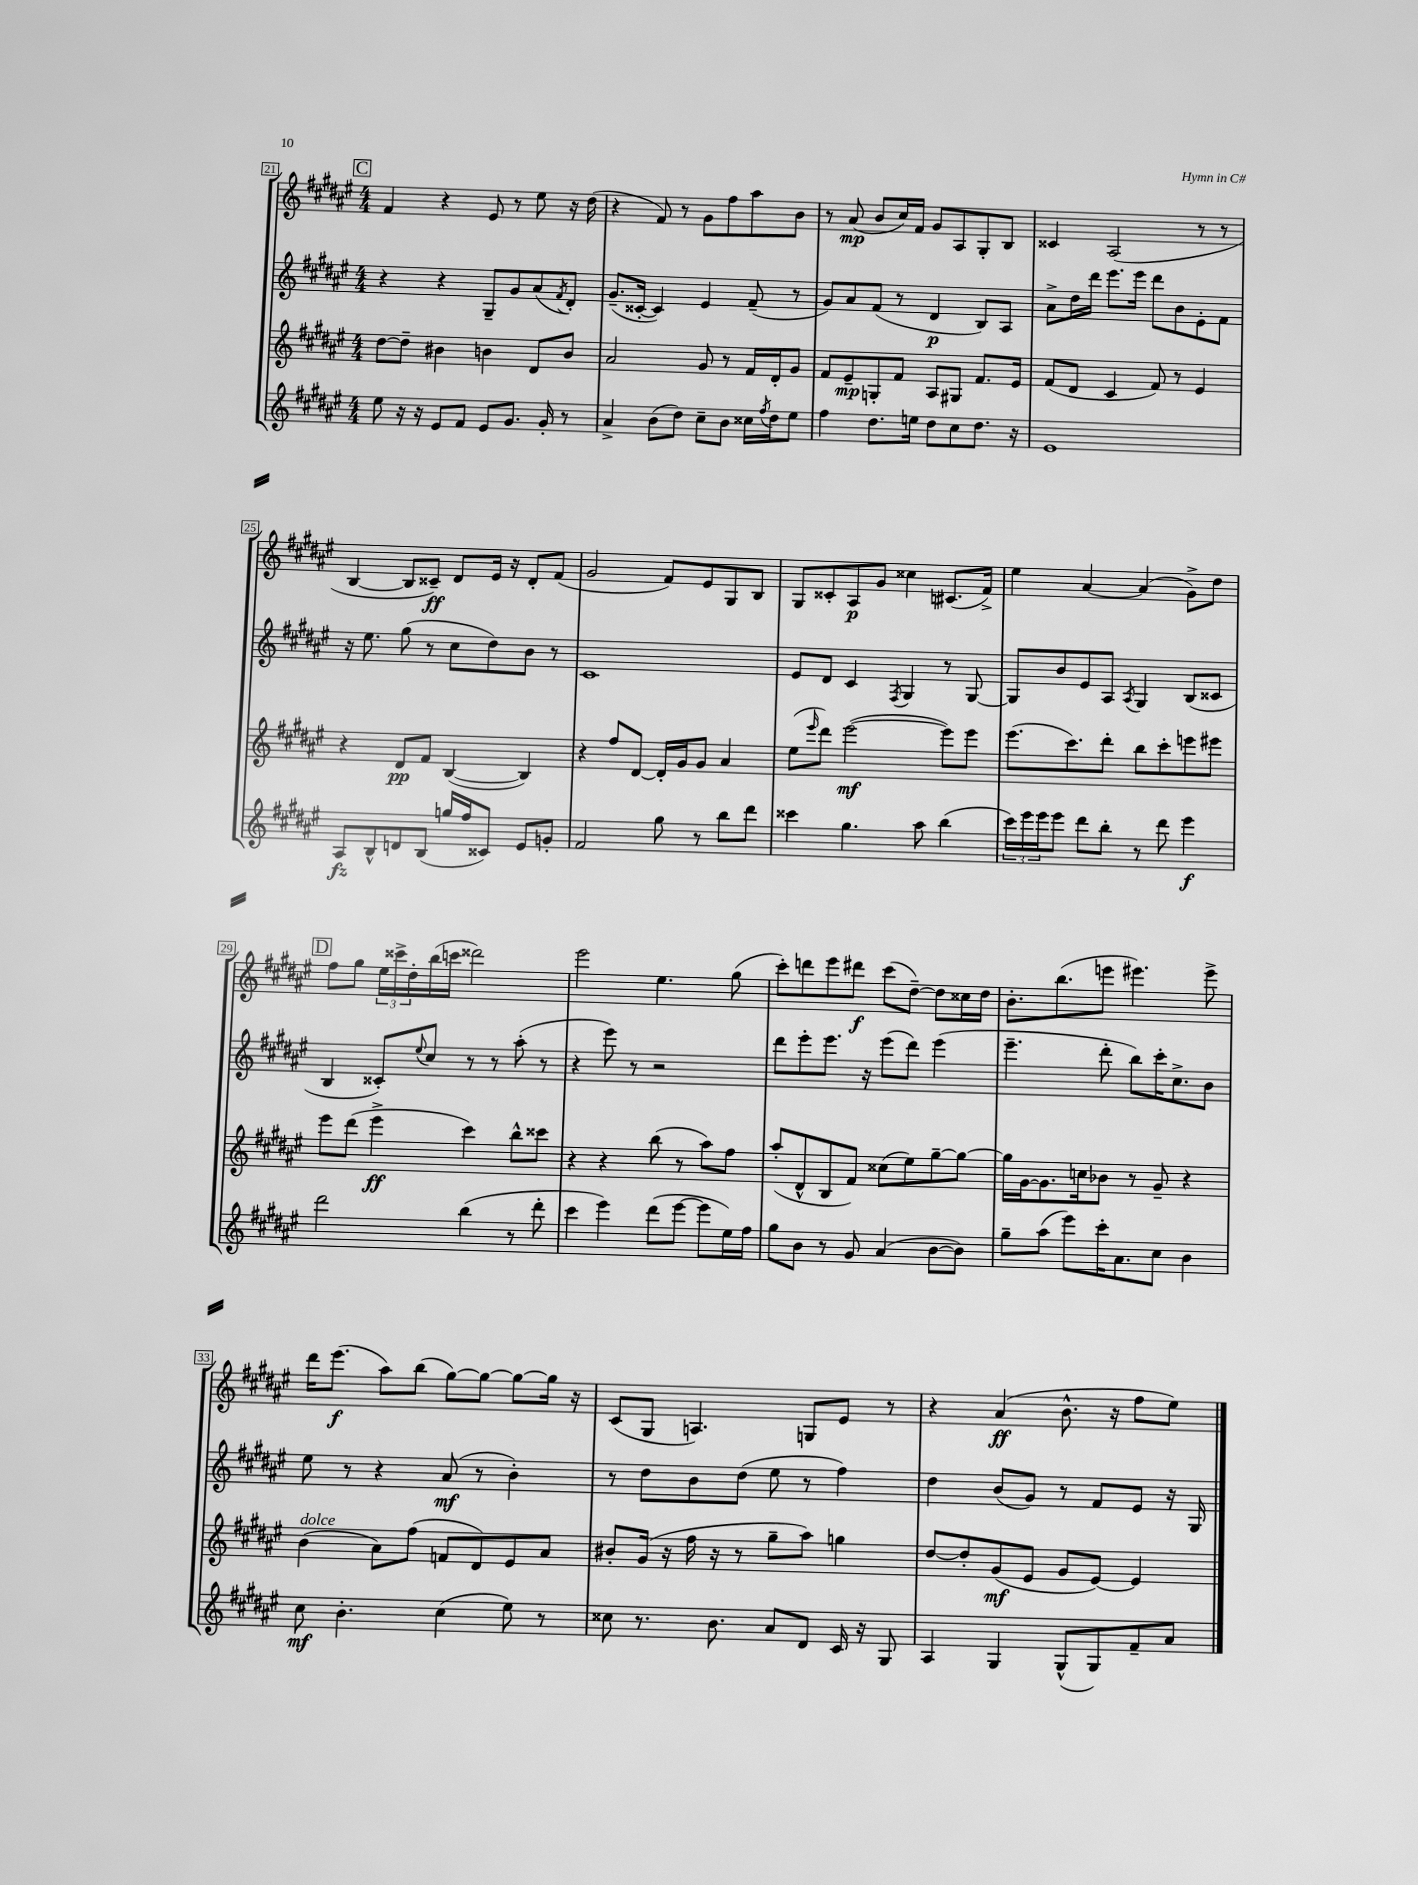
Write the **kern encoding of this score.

**kern	**kern	**kern	**kern
*staff4	*staff3	*staff2	*staff1
*clefG2	*clefG2	*clefG2	*clefG2
*k[f#c#g#d#a#e#]	*k[f#c#g#d#a#e#]	*k[f#c#g#d#a#e#]	*k[f#c#g#d#a#e#]
*M4/4	*M4/4	*M4/4	*M4/4
8ee#\	[8dd#\L	4r	4f#/
16r	8dd#~\]J	.	.
16r	.	.	.
8e#/L	4b#\	4r	4r
8f#/J	.	.	.
8e#/L	4b\	8G#~/L	8e#/
8.g#/J	.	8g#/	8r
.	8d#/L	(8a#/	8ee#\
16g#'/	.	.	.
.	.	8qf#/	.
8r	8b/J	8d#'/J)	16r
.	.	.	(16dd#\
=	=	=	=
4a#^/	2a#/	(8.g#~/L	4r
.	.	[16c##'/Jk	.
(8b\L	.	4c##/])	8f#/)
8dd#\J)	.	.	8r
8cc#~\L	8g#/	4e#/	8g#\L
8b\J	8r	.	8ff#\
16cc##\LL	16f#/LL	(8f#~/	8aa#\
8qff#/	.	.	.
16dd#\J	16d#'/J	.	.
8ee#\J	8g#/J	8r	8b\J
=	=	=	=
4ff#\	8f#/L	8g#/L)	8r
.	8e#~/	8a#/	(8a#/
8.dd#\L	8G'/	(8f#/J	8b/L
.	8f#/J	8r	16cc#/L)
16ee\Jk	.	.	16f#/JJ
8dd#\L	8A#/L	4d#/	8g#/L
8cc#\	8G#/J	.	8A#/
8.dd#\J	8.f#/L	8B/L)	8G#'/
.	.	8A#/J	8B/J
16r	16e#/Jk	.	.
=	=	=	=
1e#	(8f#/L	8a#^\L	4c##/
.	8d#/J	16dd#\L	.
.	.	16ddd#\JJ	.
.	4c#/	8.eee#\L	(2A#/
.	.	16eee#\Jk	.
.	8f#/)	8ddd#\L	.
.	8r	8b\	.
.	4e#/	8e#'\	8r
.	.	8f#\J	8r
=	=	=	=
8A#/L	4r	16r	[4B/
.	.	8.ee#\	.
8B^^/	.	.	.
8d/	8d#/L	(8gg#\	8B/]L
(8B/J	8f#/J	8r	8c##~/J)
16gg/LL	([4B/	8cc#\L	8d#/L
16ff#/J	.	.	.
8c##/J)	.	8dd#\)	16e#/Jk
.	.	.	16r
8e#/L	4B/])	8b\J	8d#'/L
8g'/J	.	8r	(8f#/J
=	=	=	=
2f#/	4r	1c#	2g#/
.	8ff#/L	.	.
.	[8d#/J	.	.
8gg#\	16d#'/]LL	.	8f#/L)
.	16g#/J	.	.
8r	8g#/J	.	8e#/
8bb\L	4a#/	.	8G#/
8ddd#\J	.	.	8B/J
=	=	=	=
4ccc##\	(8ee#\L	8e#/L	8G#/L
.	16qqeee#/	.	.
.	8ddd#\J)	8d#/J	8c##'/
4.gg#\	([2eee#\	4c#/	8A#/
.	.	.	8g#/J
.	.	8qF#/	.
.	.	4G#/	4cc##\
8aa#\	.	.	.
(4bb\	8eee#\]L)	8r	(8.c#/L
.	8eee#\J	[8G#/	.
.	.	.	16f#^/Jk)
=	=	=	=
24ccc#\LL)	(8.eee#\L	8G#/]L	4ee#\
24eee#\	.	.	.
24eee#\J	.	.	.
8eee#\J	.	8b/	.
.	8.ccc#\)	.	.
8ddd#\L	.	8e#/	[4a#/
8bb'\J	8ddd#'\J	8A#/J	.
.	.	8qA#/	.
8r	8bb\L	4G#/	(4a#/]
8ddd#\	8ccc#'\	.	.
4eee#\	8eee\	(8B/L	8g#^\L)
.	8eee#\J	8c##/J	8dd#\J
=	=	=	=
2ddd#\	8eee#\L	4B/	8ff#\L
.	(8ddd#\J	.	8gg#\J
.	4eee#^\	8c##'/L)	24ee#\LL
.	.	.	24ccc##^\
.	.	.	24dd#'\
.	.	8qqee#/	.
.	.	8cc#/J	(16bb\
.	.	.	16ccc\JJ
(4bb\	4ccc#\)	8r	2ddd##\)
.	.	8r	.
8r	8bb^^\L	(8aa#'\	.
8ddd#'\	8ccc##\J	8r	.
=	=	=	=
4ccc#\	4r	4r	2eee#\
4eee#\)	4r	8eee#\)	.
.	.	8r	.
(8ddd#\L	(8bb\	2r	4.ee#\
[8eee#\J	8r	.	.
8eee#\]L	8aa#\L)	.	.
16ee#\L)	8ff#\J	.	(8gg#\
16ff#\JJ	.	.	.
=	=	=	=
8gg#\L	(8aa#'/L	8ddd#\L	8ccc#'\L)
8b\J	8d#^^/	8eee#'\	8ddd\
8r	8B/	8.eee#\J	8eee#\
8g#/	8f#/J)	.	8ddd#\J
.	.	16r	.
(4a#/	(8cc##\L	(8eee#\L	(8ccc#\L
.	8ee#\)	8ddd#\J)	[8dd#~\J)
[8b\L	[8gg#~\	(4eee#\	8dd#\]L
8b\]J)	8gg#\_J	.	16cc##\L
.	.	.	16dd#\JJ
=	=	=	=
8gg#~\L	16gg#\]LL	4.eee#~\	8.b'\L
.	[16g#\J	.	.
(8aa#\J	8.g#\]	.	.
.	.	.	(8.bb\
8eee#\L)	.	.	.
.	16cc\k	.	.
16ccc#'\K	8b-\J	8ddd#'\	8eee\J
8.a#\	.	.	.
.	8r	8bb\L)	4.eee#\)
8cc#\J	8g#~/	16ccc#'\K	.
.	.	8.cc#^\	.
4b\	4r	.	.
.	.	8b\J	8eee#^\
=	=	=	=
8cc#\	(4b\	8ee#\	16ddd#\LK
.	.	.	(8.eee#\J
4.b'\	.	8r	.
.	8a#\L)	4r	8aa#\L)
.	(8ff#\J	.	(8bb\J
(4cc#\	8f/L	(8a#/	[8gg#\L)
.	8d#/)	8r	8gg#\_J
8ee#\)	8e#/	4b'\)	8gg#\_L
8r	8a#/J	.	16gg#\]Jk
.	.	.	16r
=	=	=	=
8cc##\	8b#'/L	8r	(8c#/L
8.r	(16g#/Jk	8dd#\L	8G#/J
.	16r	.	.
.	16ff#\	8b\	4.A/)
8.b\	16r	.	.
.	8r	(8dd#\J	.
8a#/L	8gg#~\L	8ee#\	.
8d#/J	8aa#\J)	8r	8G/L
16c#/	4gg\	4ff#\)	8e#/J
16r	.	.	.
8G#/	.	.	8r
=	=	=	=
4A#/	[8dd#/L	4dd#\	4r
.	8dd#'/]	.	.
4G#/	(8g#/	(8b/L	(4a#/
.	8e#/J	8g#/J)	.
(8G#^^/L	8g#/L	8r	8.b^^\
8G#/)	[8e#/J)	8f#/L	.
.	.	.	16r
8f#~/	4e#/]	8e#/J	8ff#\L
8a#/J	.	16r	8ee#\J)
.	.	16G#/	.
==	==	==	==
*-	*-	*-	*-
